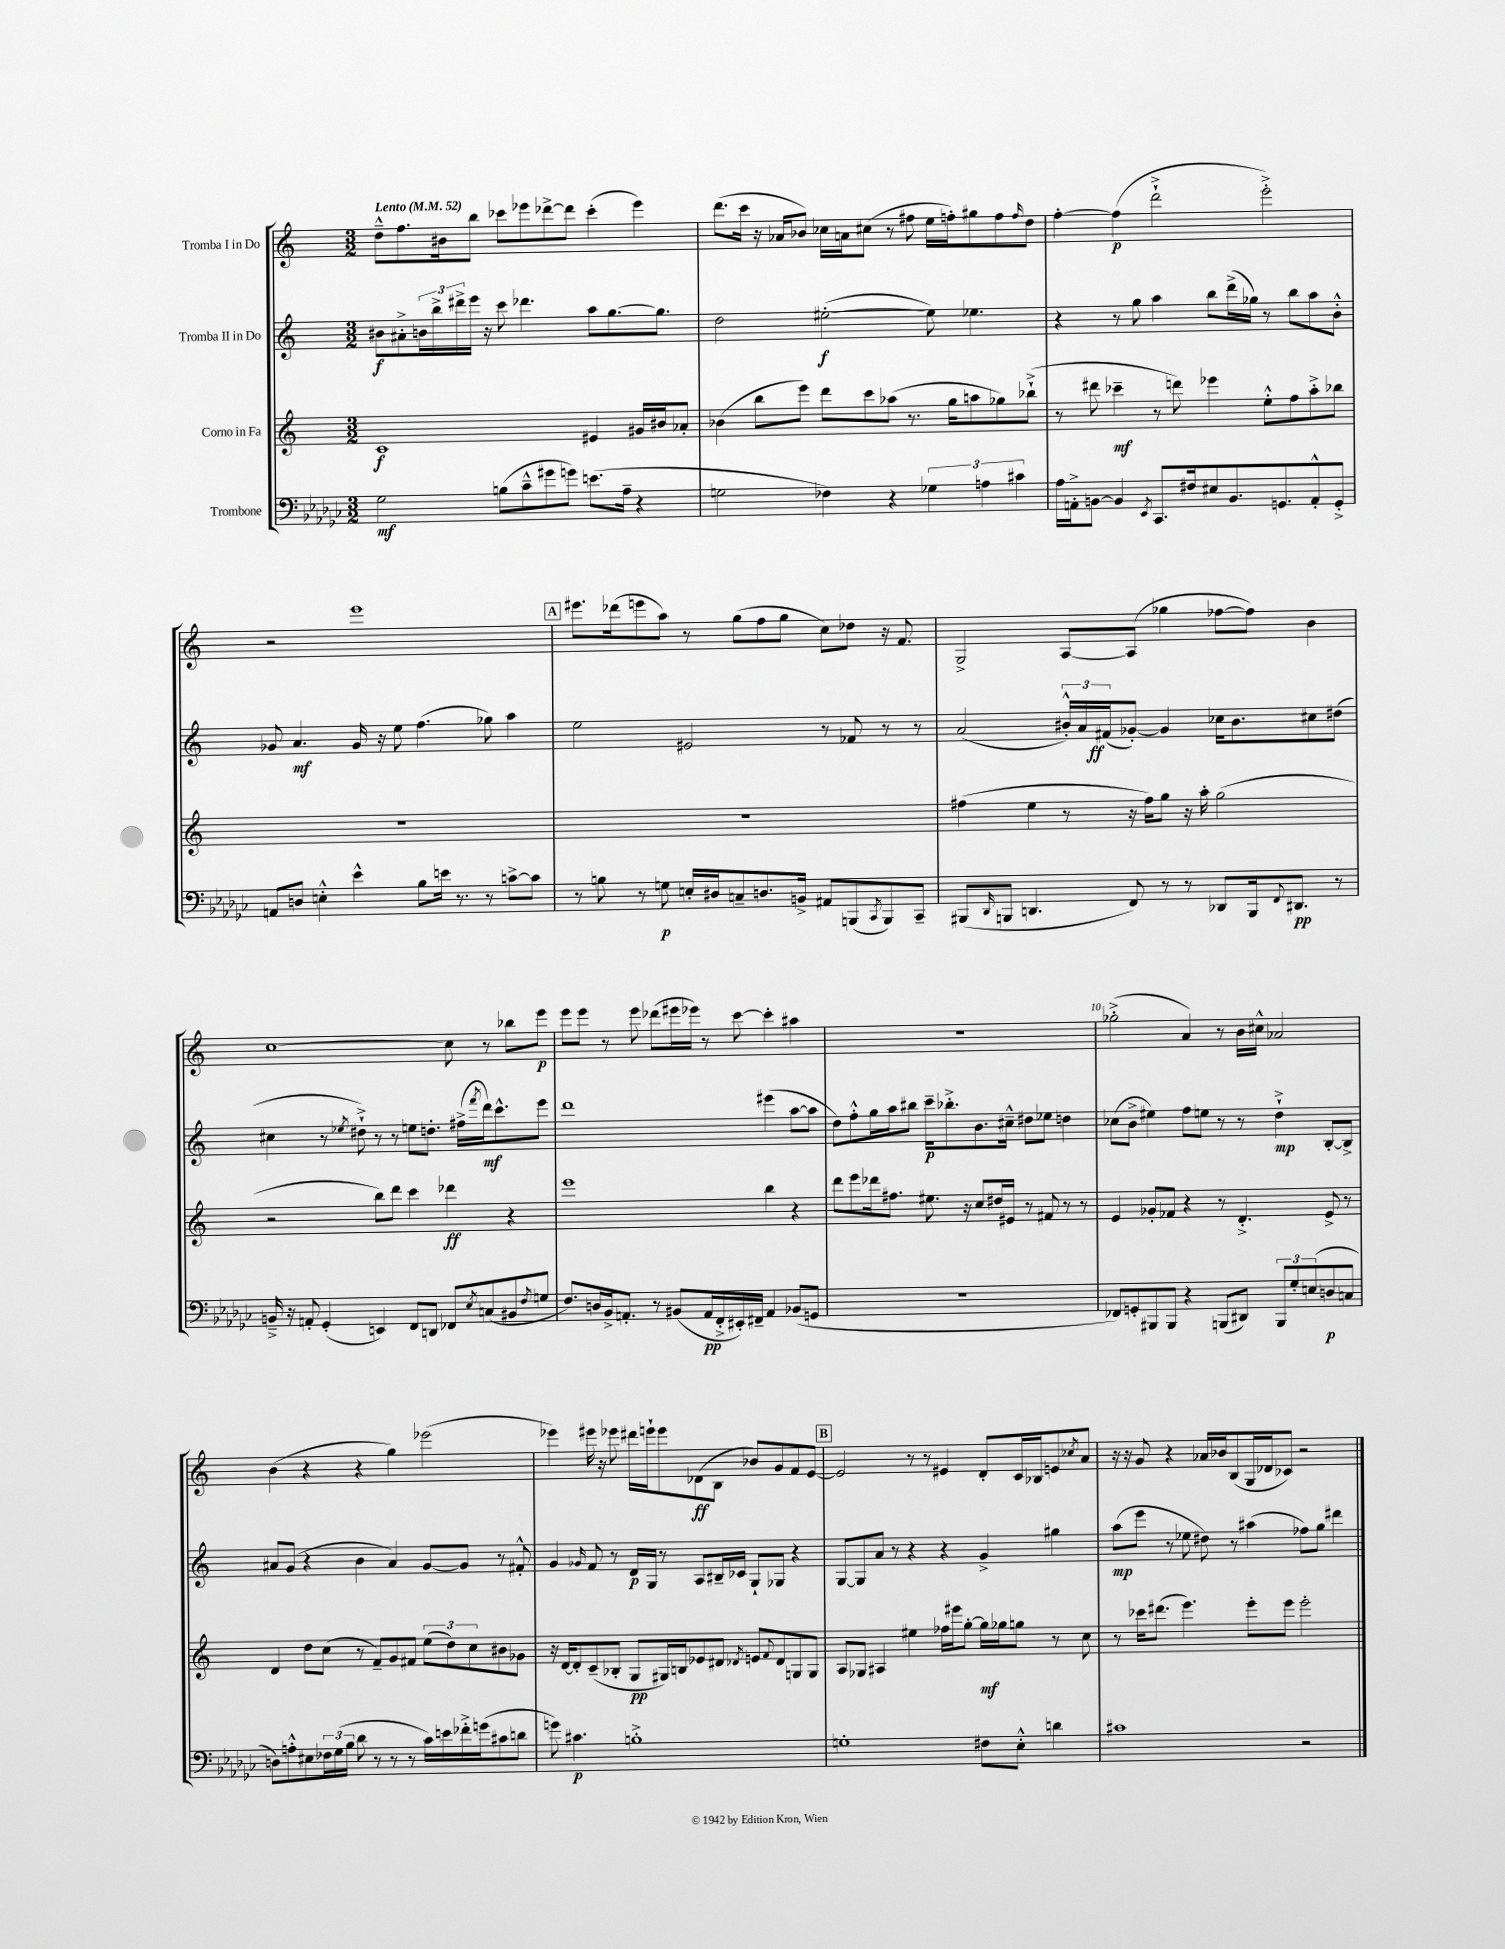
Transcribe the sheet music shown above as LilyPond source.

<<
\new StaffGroup <<
\new Staff = "s0" \with { instrumentName = "Tromba I in Do" } {
    \clef treble \key c \major \numericTimeSignature \time 3/2 \tempo "Lento" 4 = 52
    d''8---^ f''8. bis'16 b''8 ces'''8 ees'''8 des'''8~-> des'''8 ces'''4-.( ees'''4) |
    d'''8.( c'''16 r16 aes'16 bes'8) ces''16 a'16 cis''8( r8 fis''8 e''16 f''16-.) gis''8 f''8 \grace { f''16 } d''8 |
    f''4~-. f''4\p( d'''2-!-> e'''2-.->) |
    r2 e'''1 |
    \mark \markup { \box "A" } eis'''8. des'''16( e'''8 a''8) r8 g''8( f''8 g''8 c''8) des''8 r16 f'8. |
    g2-> a8~ a8( ges''4 fes''8~ fes''8) b'4 |
    c''1~ c''8 r8 bes''8 e'''8\p |
    e'''8 e'''8 r8 e'''8 des'''8( eis'''16 ees'''16) r8 c'''8~ c'''4-. ais''4 |
    R1. |
    ges''2-.->( a'4) r8 b'16 cis''16-^ aes'2 |
    b'4( r4 r4 g''4) ees'''2( |
    ees'''4) eis'''16 r16 ees'''8 dis'''16 e'''16-! e'''8 des'8\ff( b8 bes'8) g'8 f'8 e'8~ |
    \mark \markup { \box "B" } e'2 r8 r8 eis'4 d'8-. c'16 bes16 e'8 \acciaccatura { ces''8 } a'8 |
    r16 r16 g'8 r4 aes'16 bes'16 b8( g16 des'16 ces'8) r2 \bar "|." |
}
\new Staff = "s1" \with { instrumentName = "Tromba II in Do" } {
    \clef treble \key c \major \numericTimeSignature \time 3/2
    bis'8\f ais'8-.-> \tuplet 3/2 { b'16 b''16-> dis'''16-> } e'''16 r16 c'''8 des'''4. a''8 g''8.~ g''8. |
    d''2 eis''2~-.\f( eis''8) ees''4. |
    r4 r8 g''8 a''4 b''8 d'''16->( ges''16) r8 b''8 a''8 b'8-.-^ |
    ges'8 a'4.\mf ges'16 r16 e''8 f''4.( ges''8) a''4 |
    \mark \markup { \box "A" } e''2 eis'2 r8 fes'8 r8 r8 |
    a'2( \tuplet 3/2 { bis'16-.-^) a'16 fis'16\ff( } ges'8~-.) ges'4 ces''16 bis'8. cis''8 dis''8( |
    cis''4 r8 \acciaccatura { ees''8 } dis''8-!->) r8 r8 e''8 d''8.-. fis''16->( \acciaccatura { f'''8 } d'''16\mf) c'''8.-^ e'''8 |
    d'''1 eis'''4( a''8~ a''8 |
    d''8) f''8-.-^ g''16 a''16 bis''8 c'''16--\p bes''8.-.-> b'8. cis''16---^ dis''8 ees''8 d''4 |
    ces''8( b'8-> eis''4) f''8 e''8 r8 r8 d''4-!->\mp b8~-. b8-> |
    ais'8 g'8( r4 b'4 ais'4) g'8~ g'8 r8 fis'8-.-^ |
    g'4 \grace { ges'16 } f'8 r8 d'16\p g16 r8 a8 bis16-- ces'16 g8-! ges8 r4 |
    \mark \markup { \box "B" } g8~ g8 a'8 r8 r4 r4 g'4-> gis''4 |
    a''8\mp( e'''8 r8 ees''8 dis''8) r8 ais''4( fes''8) g''8 dis'''4 \bar "|." |
}
\new Staff = "s2" \with { instrumentName = "Corno in Fa" } {
    \clef treble \key c \major \numericTimeSignature \time 3/2
    c'1\f eis'4 gis'16 bis'16 aes'8-. |
    bes'4( b''8 e'''8) d'''8 c'''8 aes''8( r8. g''16 a''8 ges''8) bes''8-!->( |
    r8 dis'''8 ces'''4--\mf r8 d'''8) ees'''4 e''8-.-^ f''8 a''8-.-> bes''8 |
    R1. |
    \mark \markup { \box "A" } R1. |
    fis''4( e''4 r8 r16 fis''16) g''8 r16 a''16-. g''2( |
    r2 b''8) d'''8 c'''4 des'''4\ff r4 |
    e'''1 b''4 r4 |
    d'''8 e'''8 des'''16 fis''8. eis''8. r16 c''8 dis''16 eis'16 r8 fis'8 r8 r8 |
    e'4 ges'8-. fes'8 r4 r8 d'4.-.-> e'8-> r8 |
    d'4 d''8 c''8( r8 f'8--) g'8 fis'8 \tuplet 3/2 { e''8( d''8) c''8 } bis'8 ges'8 |
    r16 d'16~ d'8-. c'8--( bes8-. g8\pp gis16) b16 ees'8 dis'8 \acciaccatura { des'8 } e'8 \appoggiatura { f'8 } des'8 g8 g8 |
    \mark \markup { \box "B" } a8 ges8 ais4 eis''4 fes''16 eis'''16 g''8~-. g''16\mf ges''16 g''8 r8 c''8 |
    r8 ces'''16 dis'''8.( e'''4.) e'''8-. e'''8 e'''2-. \bar "|." |
}
\new Staff = "s3" \with { instrumentName = "Trombone" } {
    \clef bass \key ges \major \numericTimeSignature \time 3/2
    ges2\mf b8( ces'8---^ gis'8 g'8) e'8.( aes16-- r4 |
    g2 fes4) r4 \tuplet 3/2 { ges4 a4 cis'4 } |
    aes16 a,16-.-> b,8~ b,4 \acciaccatura { ees,8 } ces,8. fis16 eis8 b,8. g,8. a,8-.-^ g,8-.-> |
    a,8 d8 e4-.-^ ees'4-^ bes8 e'16 r8. r8 c'8~-> c'8 |
    \mark \markup { \box "A" } r8 b8 r8 g8\p e16-. dis16 c8-- d8. b,16-> ais,8 b,,8( \acciaccatura { ces,8 } b,,8) ces,8-- |
    bis,,8( \grace { des,16 } b,,8 d,4. f,8) r8 r8 des,8 b,,16 \appoggiatura { f,8 } dis,8.\pp r8 |
    b,16---> r16 a,8-. ges,4-.( e,4) f,8 d,8 fes,8 \acciaccatura { ees8 } c8( bis,8 \acciaccatura { f8 } g8 |
    f8.) d16 bes,16-> a,8.-. r8 bis,8( a,16\pp f,16-.-> eis,16-.) fis,16-- a,4 bes,8( g,8 |
    R1. |
    fes,8) g,8-. bis,,8 bis,,8 r4 b,,8( dis,8) \tuplet 3/2 { b,,8 ges8-. e8( } d8\p c8 |
    d8) a8-.-^ eis8 \tuplet 3/2 { fes16 ges16( bes16 } des'8 r8 r8 r8 ces'16) e'16 fes'16-.-> g'16( cis'8 d'8 |
    g'8) cis'4.\p b1-.-> |
    \mark \markup { \box "B" } g1-. fis8 ees8-.-^ d'4 |
    cis'1 r2 \bar "|." |
}
>>
>>
\layout { \context { \Score \override BarNumber.break-visibility = ##(#f #t #t) barNumberVisibility = #(every-nth-bar-number-visible 5) } }
